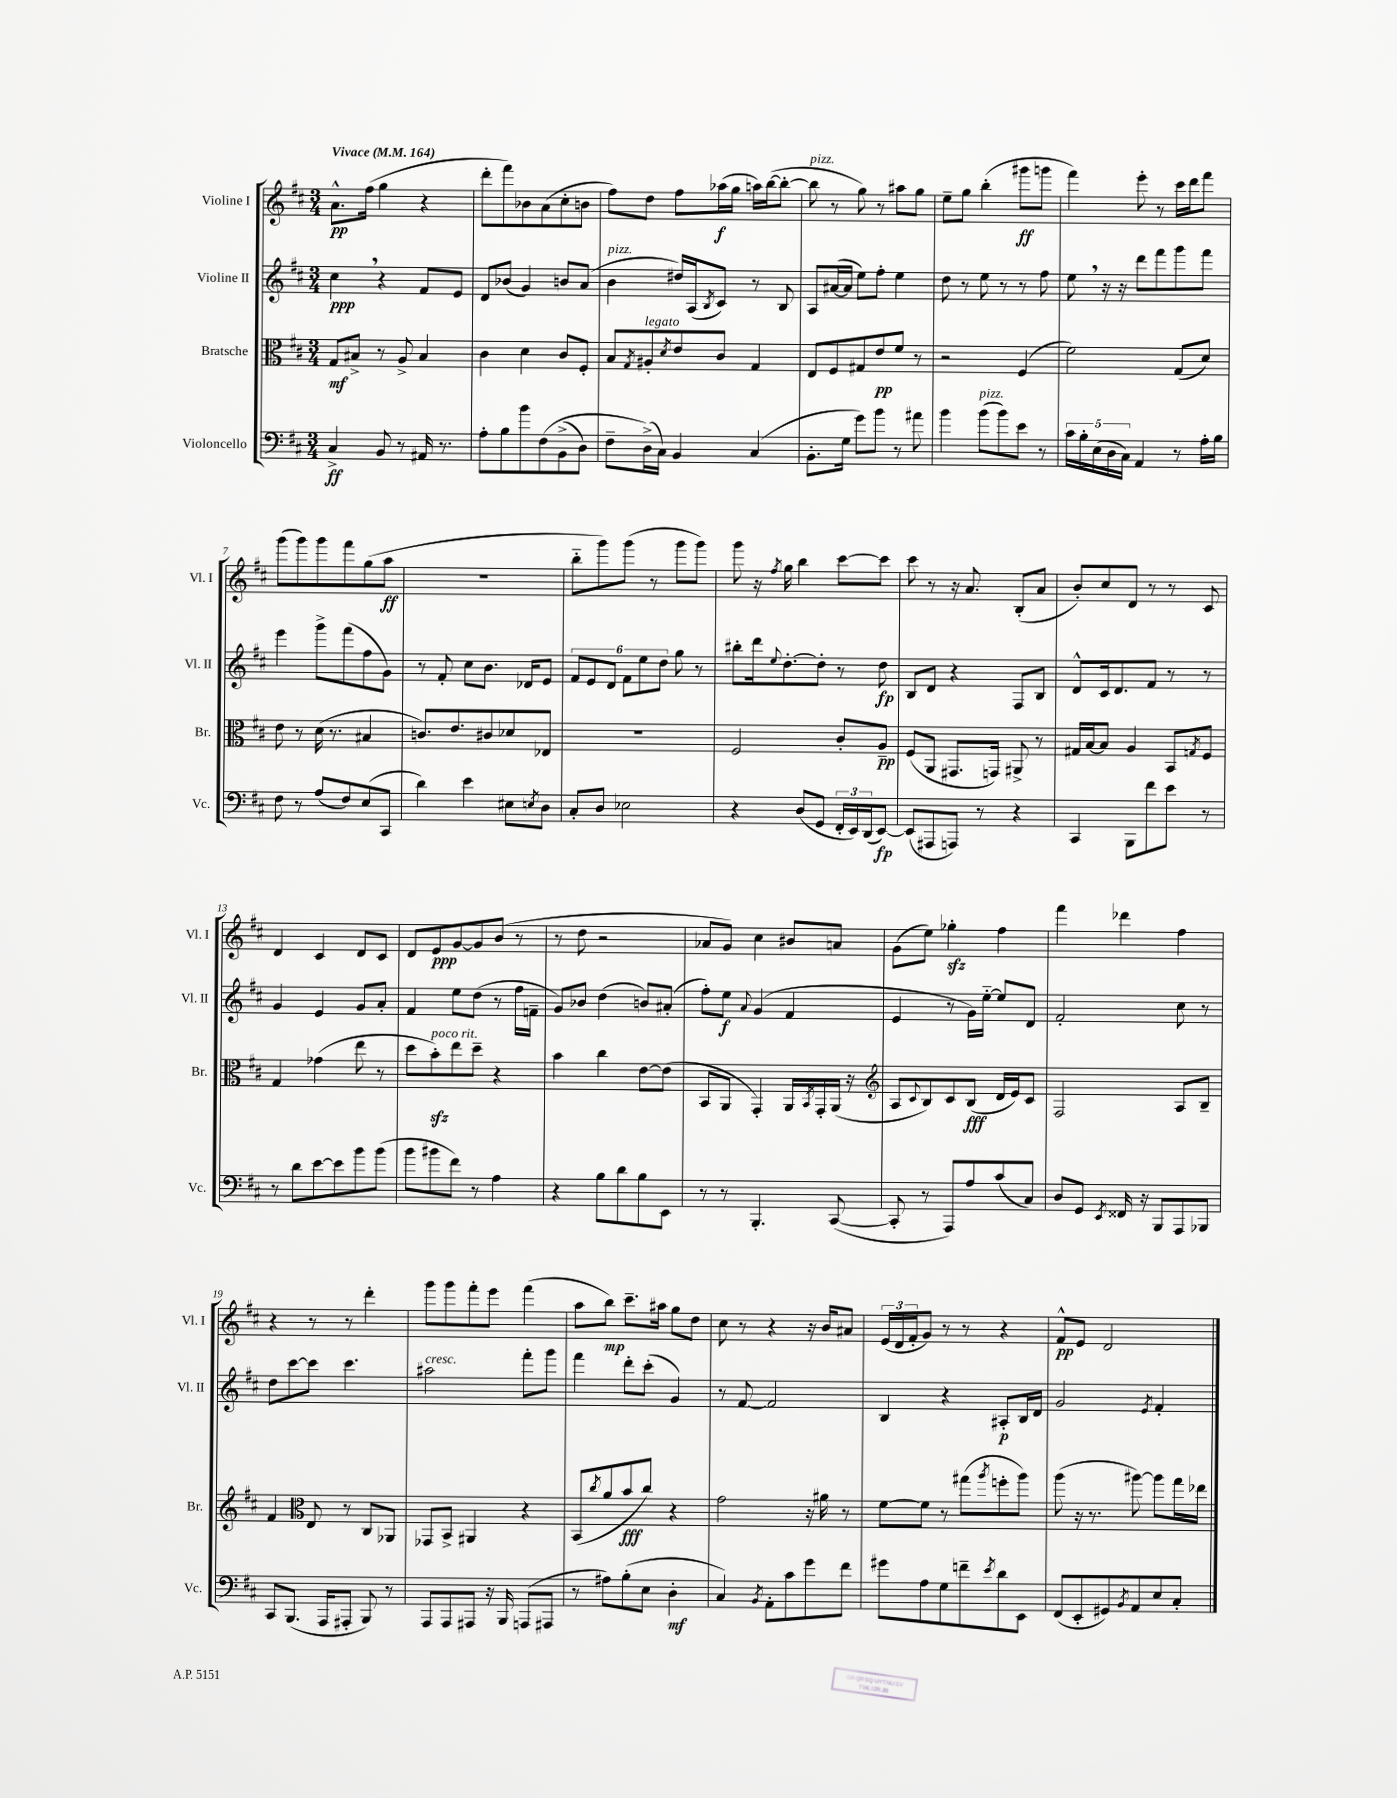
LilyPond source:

<<
\new StaffGroup <<
\new Staff = "s0" \with { instrumentName = "Violine I" shortInstrumentName = "Vl. I" } {
    \clef treble \key d \major \numericTimeSignature \time 3/4 \tempo "Vivace" 4 = 164
    a'8.-^\pp fis''16( g''4 r4 |
    d'''8-. fis'''8) bes'8 a'8( cis''8-. b'8 |
    fis''8) d''8 fis''8 aes''16\f( g''16 a''16) b''16~( b''8~-. |
    b''8^\markup { \italic "pizz." } r8 g''8) r8 ais''8 g''8 |
    e''8-- g''8 b''4-.( gis'''8\ff g'''8 |
    fis'''4) e'''8-. r8 cis'''16 d'''16 fis'''8 |
    g'''8( g'''8) g'''8 fis'''8 g''8( a''8\ff |
    R2. |
    b''8-_ g'''8) g'''8( r8 g'''8 g'''8) |
    g'''8 r16 \acciaccatura { fis''8 } g''16 b''4 cis'''8~ cis'''8 |
    cis'''8 r8 r16 a'8. b8-.( a'8 |
    b'8-.) cis''8 d'8 r8 r8 cis'8 |
    d'4 cis'4 d'8 cis'8 |
    d'8 e'8\ppp g'8~ g'8 b'8( r8 |
    r8 d''8 r2 |
    aes'8 g'8) cis''4 bis'8 a'8 |
    g'8( e''8) ges''4-.\sfz fis''4 |
    fis'''4 des'''4 fis''4 |
    r4 r8 r8 d'''4-. |
    g'''8 g'''8 fis'''8-. e'''8 fis'''4( |
    a''8 b''8\mp) cis'''8.-- ais''16 g''8 d''8 |
    cis''8 r8 r4 r16 b'16 ais'8 |
    \tuplet 3/2 { e'16( d'16 fis'16-. } g'8) r8 r8 r4 |
    fis'8-^\pp e'8 d'2 \bar "|." |
}
\new Staff = "s1" \with { instrumentName = "Violine II" shortInstrumentName = "Vl. II" } {
    \clef treble \key d \major \numericTimeSignature \time 3/4
    cis''4\ppp \breathe r4 fis'8 e'8 |
    d'8 bes'8( g'4) b'8 a'8( |
    b'4^\markup { \italic "pizz." } dis''16) a16( \acciaccatura { b8 } cis'8) r8 b8 |
    a8 ais'16~( ais'16 e''8) fis''8-. e''4 |
    d''8 r8 e''8 r8 r8 fis''8 |
    e''8 \breathe r16 r16 d'''8 fis'''8 g'''8 fis'''8 |
    e'''4 g'''8-> fis'''8( fis''8 g'8) |
    r8 fis'8-. cis''8 b'8. des'16 e'8 |
    \tuplet 6/4 { fis'8 e'8 d'8 fis'8 e''8 d''8 } g''8 r8 |
    bis''8-. d'''16 \appoggiatura { e''8 } d''8.~-. d''8-. r8 d''8\fp |
    b8 d'8 r4 fis8 b8 |
    d'8-^ cis'16 d'8. fis'8 r8 r8 |
    g'4 e'4 g'8 a'8-. |
    fis'4 e''8 d''8( r8 fis''16 f'16-- |
    g'8) bes'8 d''4( b'8) ais'8-.( |
    fis''8-.) e''8\f \appoggiatura { a'8 } g'4( fis'4 |
    e'4 r8 g'16) e''16~-_ e''8 d'8 |
    fis'2-. cis''8 r8 |
    d''8 cis'''8~ cis'''8 cis'''4. |
    ais''2^\markup { \italic "cresc." } fis'''8-. g'''8 |
    fis'''4 d'''8-. cis'''8-.( g'4) |
    r8 fis'8~ fis'2 |
    b4 r4 ais8-.\p b16 d'16 |
    g'2 \acciaccatura { e'8 } fis'4-. \bar "|." |
}
\new Staff = "s2" \with { instrumentName = "Bratsche" shortInstrumentName = "Br." } {
    \clef alto \key d \major \numericTimeSignature \time 3/4
    g8\mf bis8-> r8 a8-> bis4 |
    cis'4 d'4 cis'8 fis8-. |
    b8 \acciaccatura { g8 } ais8-.^\markup { \italic "legato" } \acciaccatura { d'8 } e'8 cis'8 g4 |
    e8 fis8 gis8 e'8\pp fis'8 r8 |
    r2 fis4( |
    fis'2) g8( d'8) |
    e'8 r8 d'16( r8. bis4 |
    c'8.) e'8. cis'8 des'8 ees8 |
    R2. |
    fis2 cis'8-. a8--\pp |
    fis8( a,8 gis,8. g,16) ais,8-> r8 |
    gis16 b16~ b8 a4 b,8 \acciaccatura { g8 } fis8 |
    g4 ges'4( e''8 r8 |
    d''8 b'8-.\sfz^\markup { \italic "poco rit." }) e''8 d''8-- r4 |
    b'4 cis''4 e'8~ e'8( |
    b,8 a,8 g,4-.) a,16 \acciaccatura { b,8 } g,16-. a,16( r16 |
    \clef treble a8 \appoggiatura { cis'8 } b8) cis'8 b8\fff( d'16 e'16) cis'8 |
    fis2 a8 b8-- |
    fis'4 \clef alto e8 r8 cis8 aes,8 |
    ges,8 b,8-> ais,4 r4 |
    b,8( \acciaccatura { cis''8 } a'8 b'8\fff cis''8) r4 |
    g'2 r16 ais'16 r8 |
    fis'8~ fis'8 r8 gis''8( \acciaccatura { a''8 } f''8-. a''8) |
    a''8( r16 r8. ais''8~) ais''8 g''16 ees''16 \bar "|." |
}
\new Staff = "s3" \with { instrumentName = "Violoncello" shortInstrumentName = "Vc." } {
    \clef bass \key d \major \numericTimeSignature \time 3/4
    cis4->\ff b,8 r8 ais,16 r8. |
    a8-. b8 b'8 fis8\( b,8->( d8) |
    fis8-- d16->(\) cis16) b,4 cis4( |
    b,8.-. g16 g'8) b'8 r8 ais'8 |
    b'4 b'8^\markup { \italic "pizz." }( b'8) e'8 r8 |
    \tuplet 5/4 { cis'16 b16-. e16( d16 cis16) } a,4 r8 a16-. b16 |
    fis8 r8 a8( fis8) e8( cis,8 |
    d'4) e'4 eis8 \acciaccatura { e8 } d8 |
    cis8-. d8 ees2 |
    r4 d8( g,8 \tuplet 3/2 { fis,16-. e,16) d,16( } e,8~\fp) |
    e,8( ais,,8 a,,8) r8 r4 |
    cis,4 b,,8 fis'8 e'8 r8 |
    r8 d'8 e'8~ e'8 b'8 b'8( |
    b'8 bis'8 fis'8) r8 a4 |
    r4 b8 d'8 b8 e,8 |
    r8 r8 b,,4.-. cis,8~( |
    cis,8-. r8 a,,8) a8 cis'8( cis8) |
    d8 g,8 \acciaccatura { e,8 } fisis,16 r16 b,,8 a,,8 bes,,8 |
    cis,8 b,,8.( a,,16 ais,,8-. b,,8) r8 |
    a,,8 a,,8 ais,,8 r16 b,,16 a,,8( ais,,8 |
    r8 ais8) b8-.( e8 d4-.\mf |
    cis4) \acciaccatura { b,8 } a,8-. cis'8 g'8 fis'8 |
    gis'8 a8 g8 f'8-- \acciaccatura { e'8 } d'8 e,8 |
    fis,8( e,8-. gis,8) \acciaccatura { b,8 } a,8 e8 cis8-. \bar "|." |
}
>>
>>
